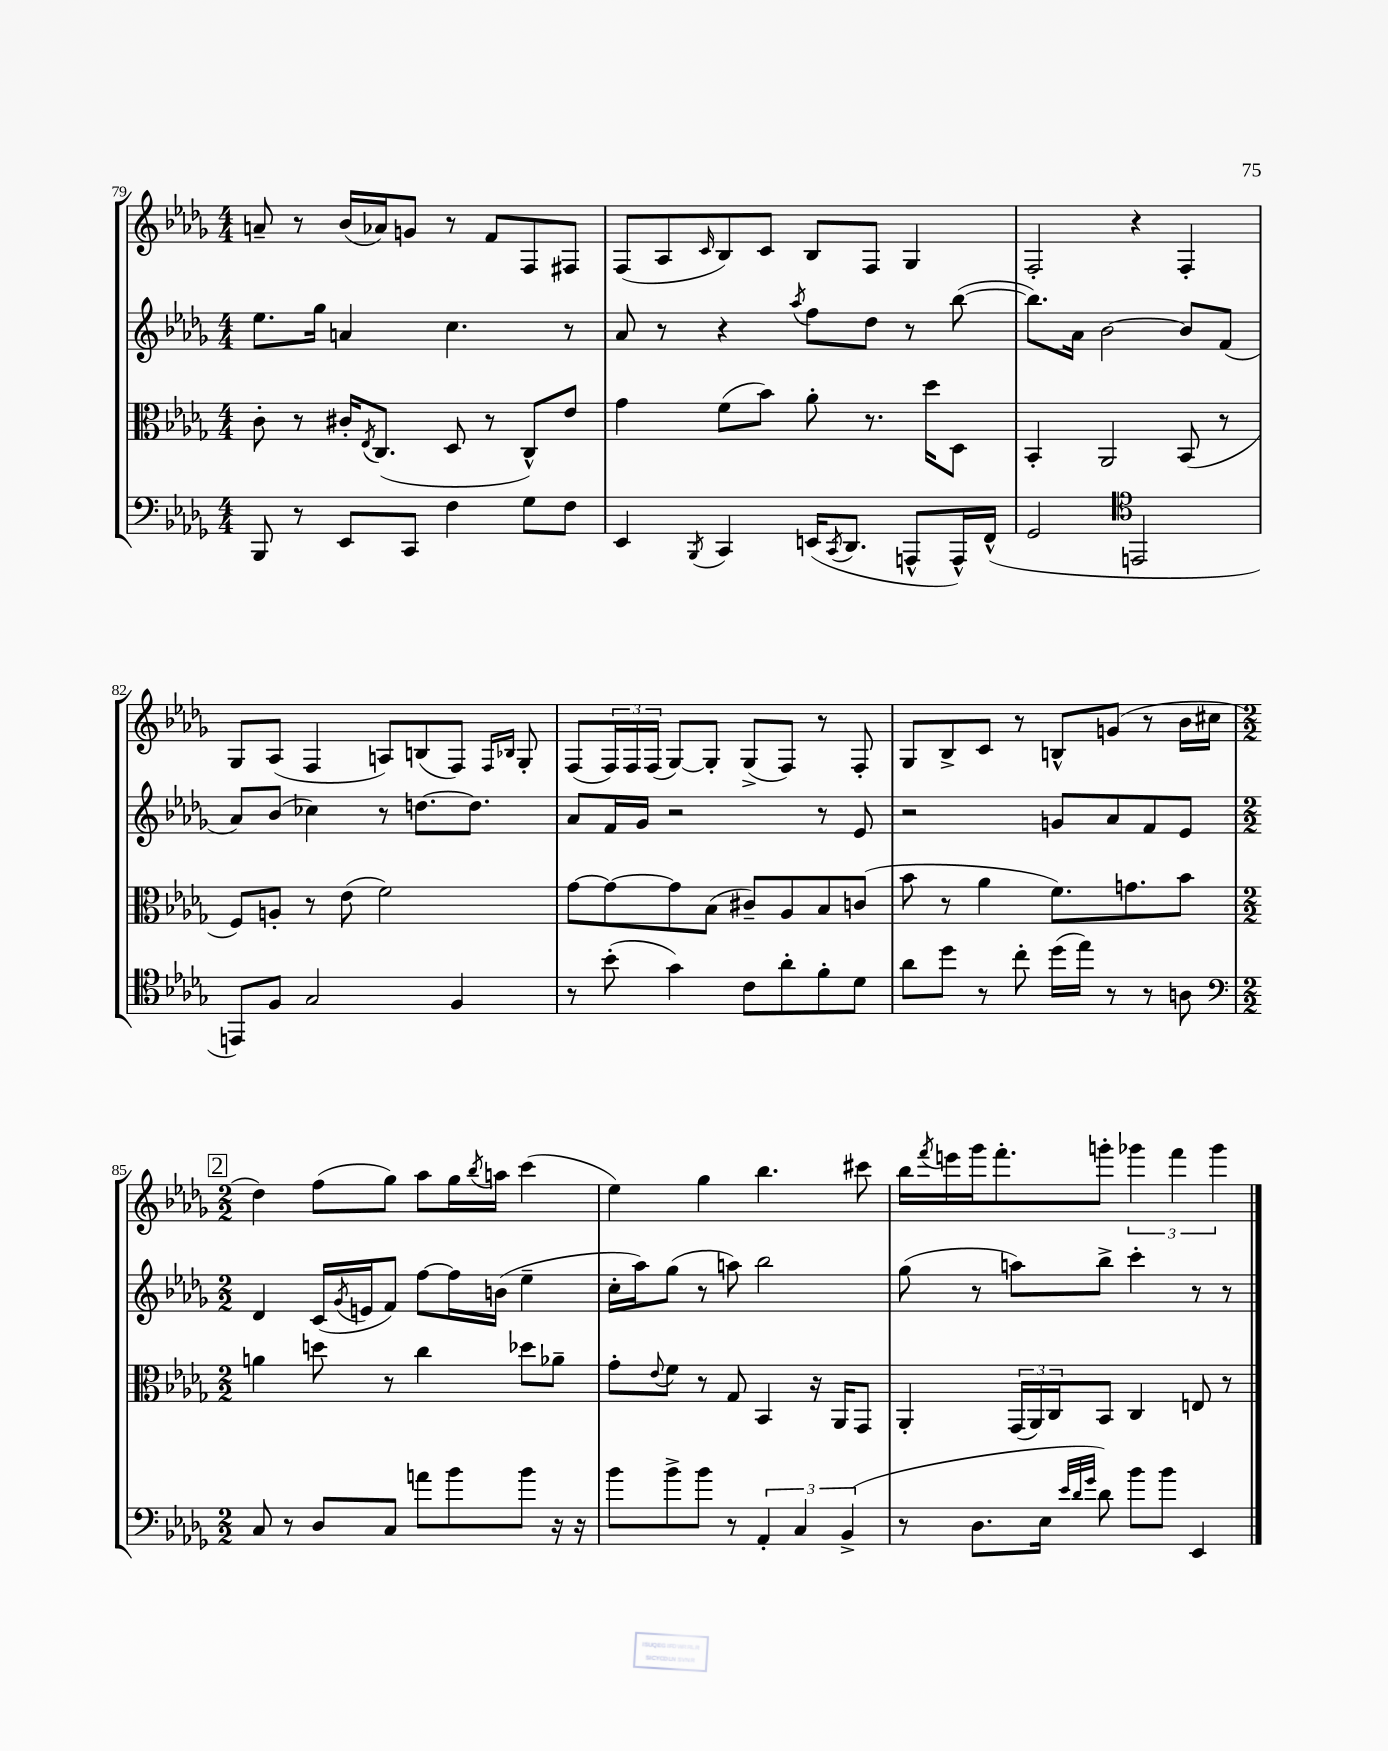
<<
\new StaffGroup <<
\new Staff = "s0" {
    \clef treble \key des \major \numericTimeSignature \time 4/4
    a'8-- r8 bes'16( aes'16) g'8 r8 f'8 f8 fis8 |
    f8( aes8 \grace { c'16 } bes8) c'8 bes8 f8 ges4 |
    f2-. r4 f4-. |
    ges8 aes8( f4 a8) b8( f8) \grace { f16 bes16 } ges8-. |
    f8( \tuplet 3/2 { f16) f16 f16( } ges8~) ges8-. ges8->( f8) r8 f8-. |
    ges8 bes8-> c'8 r8 b8-^ g'8( r8 bes'16 cis''16 |
    \mark \markup { \box "2" } \numericTimeSignature \time 2/2 des''4) f''8( ges''8) aes''8 ges''16 \acciaccatura { bes''8 } a''16 c'''4( |
    ees''4) ges''4 bes''4. cis'''8 |
    bes''16 \acciaccatura { f'''8 } e'''16 ges'''16 f'''8.-. g'''8-. \tuplet 3/2 { ges'''4 f'''4 ges'''4 } \bar "|." |
}
\new Staff = "s1" {
    \clef treble \key des \major \numericTimeSignature \time 4/4
    ees''8. ges''16 a'4 c''4. r8 |
    aes'8 r8 r4 \acciaccatura { aes''8 } f''8 des''8 r8 bes''8~( |
    bes''8.) aes'16 bes'2~ bes'8 f'8( |
    aes'8) bes'8( ces''4) r8 d''8.~ d''8. |
    aes'8 f'16 ges'16 r2 r8 ees'8 |
    r2 g'8 aes'8 f'8 ees'8 |
    \mark \markup { \box "2" } \numericTimeSignature \time 2/2 des'4 c'16( \acciaccatura { ges'8 } e'16 f'8) f''8~ f''16 b'16( ees''4-- |
    c''16-. aes''16) ges''8( r8 a''8) bes''2 |
    ges''8( r8 a''8) bes''8-> c'''4-. r8 r8 \bar "|." |
}
\new Staff = "s2" {
    \clef alto \key des \major \numericTimeSignature \time 4/4
    c'8-. r8 cis'16-. \acciaccatura { ees8 } c8.( des8 r8 c8-^) ees'8 |
    ges'4 f'8( bes'8) aes'8-. r8. des''16 des8 |
    bes,4-. aes,2 bes,8( r8 |
    f8) a8-. r8 ees'8( f'2) |
    ges'8~ ges'8~ ges'8 bes8( cis'8--) aes8 bes8 c'8( |
    bes'8 r8 aes'4 f'8.) g'8. bes'8 |
    \mark \markup { \box "2" } \numericTimeSignature \time 2/2 a'4 d''8 r8 c''4 des''8 aes'8-- |
    ges'8-. \appoggiatura { ees'8 } f'8 r8 ges8 bes,4 r16 aes,16 ges,8 |
    aes,4-. \tuplet 3/2 { ges,16( aes,16) c16 } bes,8 c4 e8 r8 \bar "|." |
}
\new Staff = "s3" {
    \clef bass \key des \major \numericTimeSignature \time 4/4
    bes,,8 r8 ees,8 c,8 f4 ges8 f8 |
    ees,4 \acciaccatura { bes,,8 } c,4 e,16( \acciaccatura { c,8 } des,8. a,,8-^ a,,16-^) f,16-^( |
    ges,2 \clef tenor e,2 |
    e,8) f8 ges2 f4 |
    r8 bes'8-.( ges'4) c'8 aes'8-. f'8-. des'8 |
    aes'8 des''8 r8 c''8-. des''16( ees''16) r8 r8 a8 |
    \mark \markup { \box "2" } \numericTimeSignature \time 2/2 \clef bass c8 r8 des8 c8 a'8 bes'8 bes'8 r16 r16 |
    bes'8 bes'8-> bes'8 r8 \tuplet 3/2 { aes,4-. c4 bes,4->( } |
    r8 des8. ees16 \grace { ees'32 des'32 ges'32 } des'8) bes'8 bes'8 ees,4 \bar "|." |
}
>>
>>
\layout { \context { \Score currentBarNumber = #79 } }
